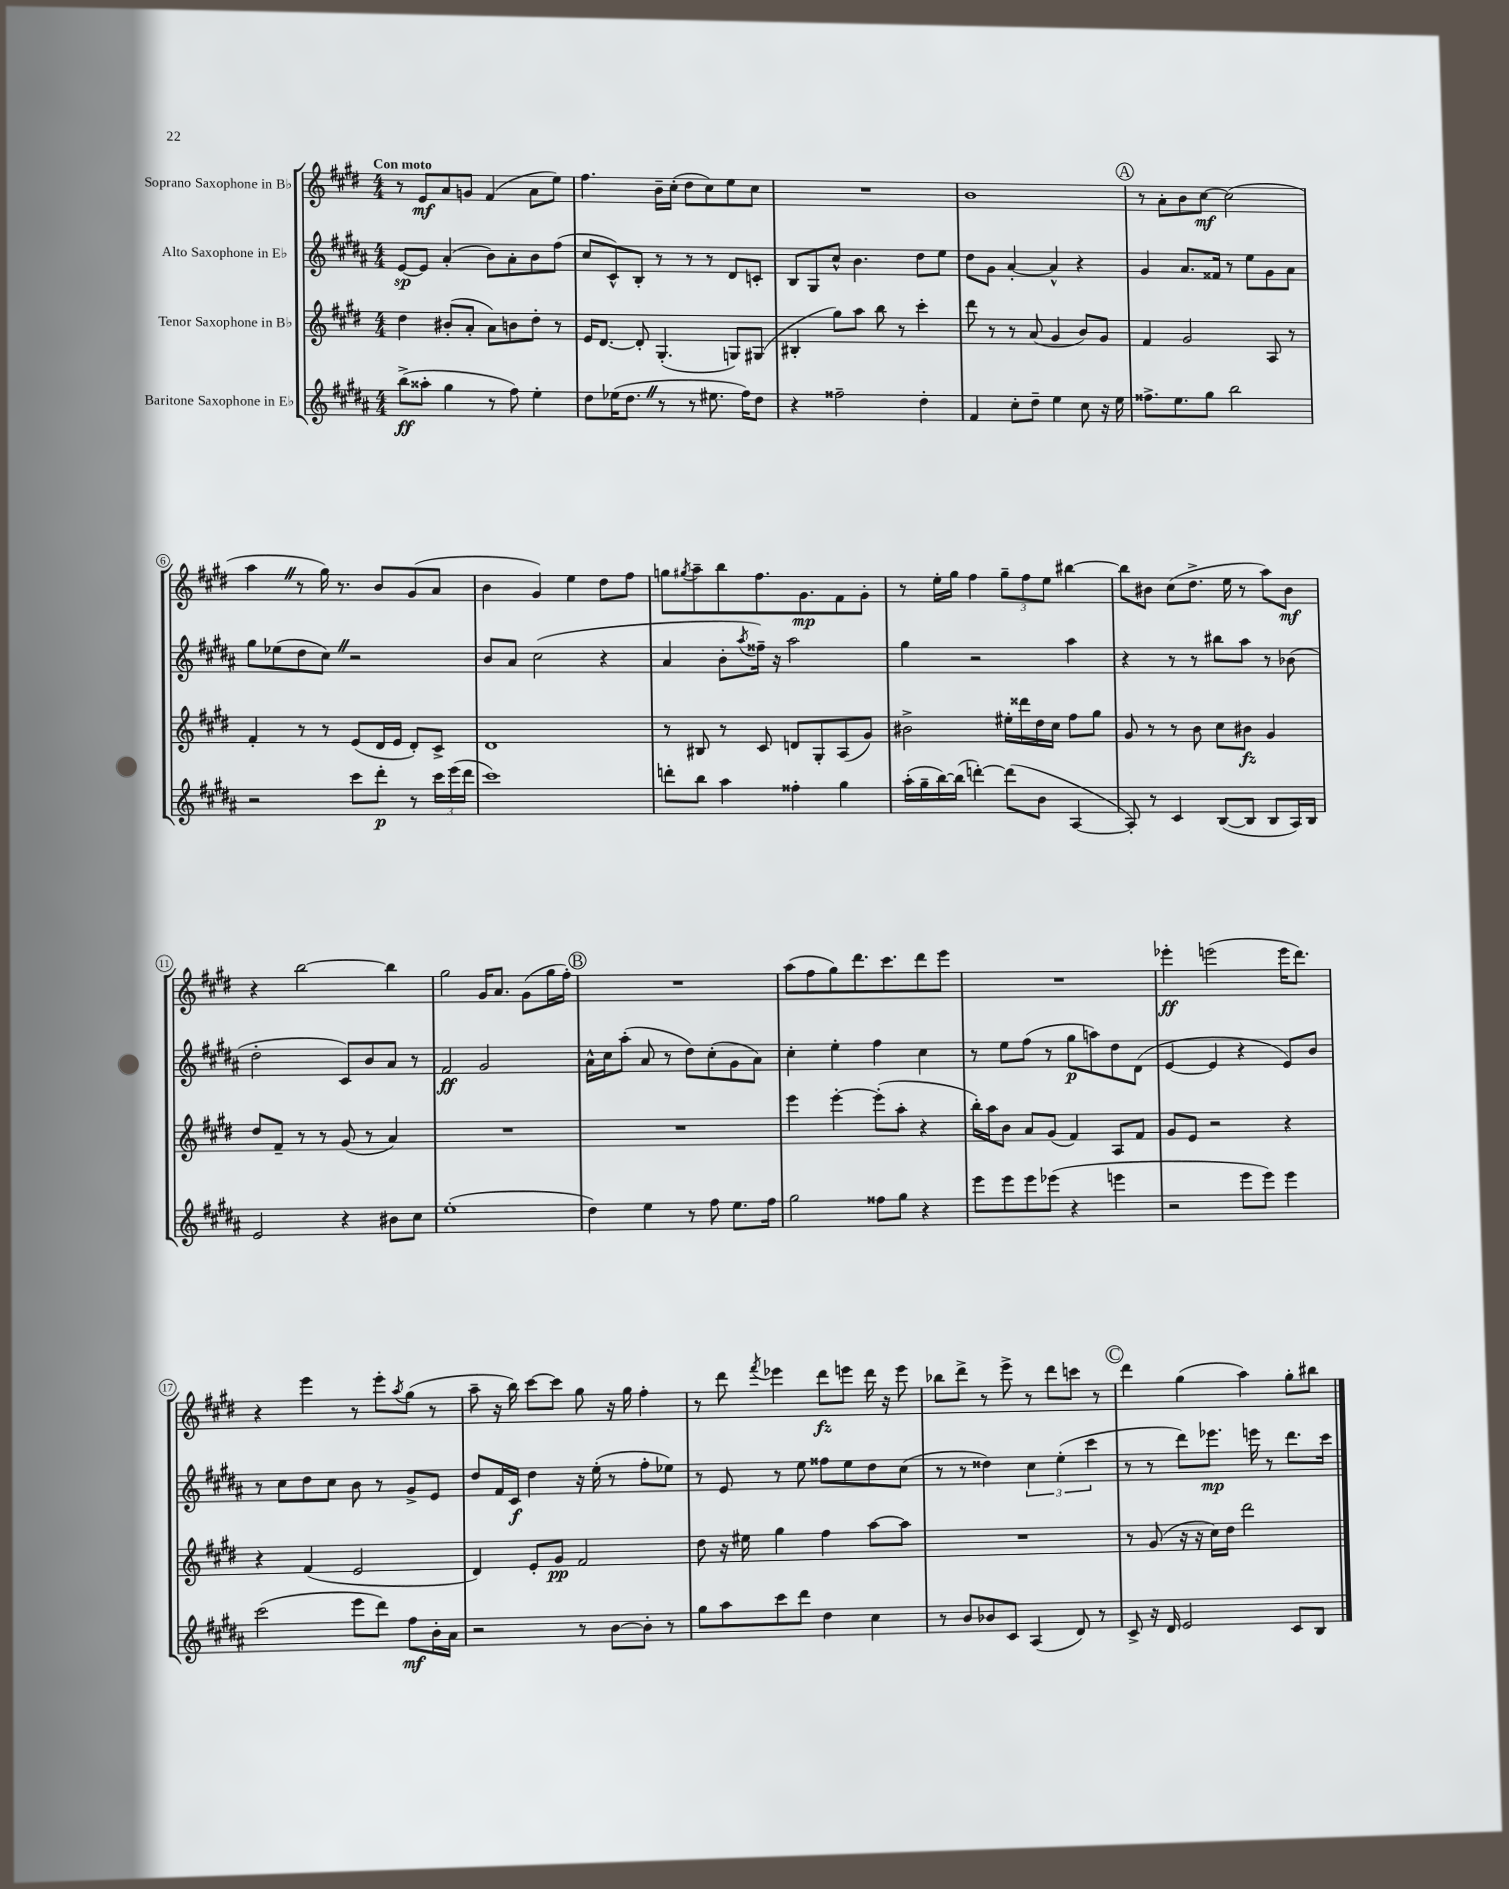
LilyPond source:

<<
\new StaffGroup <<
\new Staff = "s0" \with { instrumentName = "Soprano Saxophone in Bb" } {
    \clef treble \key e \major \numericTimeSignature \time 4/4 \tempo "Con moto"
    r8 e'8\mf a'8 g'8 fis'4( a'8 e''8) |
    fis''4. b'16-- cis''16-.( dis''8 cis''8) e''8 cis''8 |
    R1 |
    b'1 |
    \mark \markup { \circle "A" } r8 a'8-. b'8 cis''8~\mf cis''2( |
    a''4 \once \override BreathingSign.text = \markup { \musicglyph "scripts.caesura.straight" } \breathe r8 gis''16) r8. b'8 gis'8( a'8 |
    b'4 gis'4) e''4 dis''8 fis''8 |
    g''8 \acciaccatura { gis''8 } a''8-- b''8 fis''8. gis'8.\mp fis'8 gis'8-. |
    r8 e''16-. gis''16 fis''4 \tuplet 3/2 { gis''8-- fis''8 e''8 } bis''4~ |
    bis''8 bis'8 cis''8( dis''8.-> e''16 r8 a''8) bis'8\mf |
    r4 b''2~ b''4 |
    gis''2 gis'16 a'8. gis'8( gis''16 fis''16-.) |
    \mark \markup { \circle "B" } R1 |
    a''8( fis''8 gis''8) dis'''8. cis'''8. dis'''8 e'''8 |
    R1 |
    ees'''4-.\ff e'''2( e'''16 dis'''8.) |
    r4 e'''4 r8 e'''8-. \acciaccatura { a''8 } gis''8( r8 |
    a''8-- r16 b''16) cis'''8~ cis'''8 gis''8 r16 gis''16 fis''4-. |
    r8 dis'''8 \acciaccatura { fis'''8 } ees'''4 dis'''8\fz e'''8 dis'''16 r16 e'''8 |
    bes''8 dis'''8-> r8 e'''8-> r8 dis'''8 c'''8 r8 |
    \mark \markup { \circle "C" } dis'''4 gis''4( a''4) gis''8-. bis''8 \bar "|." |
}
\new Staff = "s1" \with { instrumentName = "Alto Saxophone in Eb" } {
    \clef treble \key b \major \numericTimeSignature \time 4/4
    e'8~\sp e'8 ais'4-.( b'8) ais'8-. b'8 fis''8( |
    cis''8 cis'8-^) b8-. r8 r8 r8 dis'8 c'8-. |
    b8 gis8 cis''8-^ b'4. dis''8 e''8 |
    dis''8 gis'8 ais'4~-. ais'4-^ r4 |
    \mark \markup { \circle "A" } gis'4 ais'8. fisis'16 r8 e''8 gis'8 ais'8 |
    gis''8 ees''8( dis''8 cis''8) \once \override BreathingSign.text = \markup { \musicglyph "scripts.caesura.straight" } \breathe r2 |
    b'8 ais'8 cis''2( r4 |
    ais'4 b'8-. \acciaccatura { ais''8 } fisis''16--) r16 ais''2 |
    gis''4 r2 ais''4 |
    r4 r8 r8 bis''8 ais''8 r8 bes'8( |
    dis''2-. cis'8) b'8 ais'8 r8 |
    fis'2\ff gis'2 |
    \mark \markup { \circle "B" } ais'16-^ cis''16 ais''8-.( ais'8 r8 dis''8) cis''8-.( gis'8 ais'8) |
    cis''4-. e''4-. fis''4 cis''4 |
    r8 e''8 fis''8( r8 gis''8\p a''8) dis''8 dis'8( |
    e'4~ e'4 r4 e'8) b'8 |
    r8 cis''8 dis''8 cis''8 b'8 r8 gis'8-> e'8 |
    dis''8 fis'16 cis'16\f dis''4 r16 e''16-.( r8 fis''8-. ees''8) |
    r8 e'8 r8 e''8 fisis''8 e''8 dis''8 cis''8( |
    r8 r8 disis''4) \tuplet 3/2 { cis''4 e''4-.( cis'''4 } |
    \mark \markup { \circle "C" } r8 r8 dis'''8) ees'''8.\mp e'''16 r8 dis'''8. cis'''16 \bar "|." |
}
\new Staff = "s2" \with { instrumentName = "Tenor Saxophone in Bb" } {
    \clef treble \key e \major \numericTimeSignature \time 4/4
    dis''4 bis'8-.( a'8-. a'8) b'8 dis''8-. r8 |
    e'16 dis'8.~ dis'8-. gis4.-.( g8) gis8( |
    bis4-. gis''8) a''8 b''8 r8 cis'''4-. |
    dis'''8 r8 r8 a'8( gis'4 b'8) gis'8 |
    \mark \markup { \circle "A" } fis'4 gis'2 a8 r8 |
    fis'4-. r8 r8 e'8( dis'16 e'16 dis'8-.) cis'8-> |
    dis'1 |
    r8 bis8 r8 cis'8 d'8 gis8-. a8( gis'8) |
    bis'2-> eis''16-. disis'''16 dis''16 cis''16 fis''8 gis''8 |
    gis'8 r8 r8 b'8 cis''8 bis'8\fz gis'4 |
    dis''8 fis'8-- r8 r8 gis'8( r8 a'4) |
    R1 |
    \mark \markup { \circle "B" } R1 |
    e'''4 e'''4~-. e'''8-.( a''8-. r4 |
    b''16-.) a''16 b'8 a'8 gis'8( fis'4) a8 fis'8 |
    gis'8 e'8 r2 r4 |
    r4 fis'4( e'2 |
    dis'4) e'8-. gis'8\pp fis'2 |
    dis''8 r16 eis''16 gis''4 fis''4 a''8~ a''8 |
    R1 |
    \mark \markup { \circle "C" } r8 gis'8( r16 r16 cis''16) dis''16 dis'''2 \bar "|." |
}
\new Staff = "s3" \with { instrumentName = "Baritone Saxophone in Eb" } {
    \clef treble \key b \major \numericTimeSignature \time 4/4
    b''8->\ff( aisis''8-. gis''4 r8 fis''8) e''4-. |
    dis''8 ees''16( dis''8. \once \override BreathingSign.text = \markup { \musicglyph "scripts.caesura.straight" } \breathe r8 r8 eis''8. fis''16) dis''8 |
    r4 fisis''2-- dis''4-. |
    fis'4 cis''8-. dis''8-- e''4 cis''8 r16 e''16 |
    \mark \markup { \circle "A" } fisis''8.-> e''8. gis''8 b''2 |
    r2 cis'''8 dis'''8-.\p r8 \tuplet 3/2 { cis'''16 e'''16( dis'''16 } |
    cis'''1) |
    d'''8-. b''8 ais''4 fisis''4-. gis''4 |
    ais''16-.( gis''16-- b''16~) b''16( d'''4~-.) d'''8( b'8 ais4~ |
    ais8-.) r8 cis'4 b8~( b8 b8 ais16) b16 |
    e'2 r4 bis'8 cis''8 |
    e''1-.( |
    \mark \markup { \circle "B" } dis''4) e''4 r8 fis''8 e''8. fis''16 |
    gis''2 fisis''8 gis''8 r4 |
    e'''8 e'''8 e'''8 ees'''8( r4 e'''4 |
    r2 e'''8 e'''8) e'''4 |
    cis'''2( e'''8 dis'''8) fis''8\mf b'16-. ais'16 |
    r2 r8 b'8~ b'8-. r8 |
    gis''8 ais''8 cis'''8 dis'''8 dis''4 cis''4 |
    r8 b'8 bes'8 cis'8 ais4( dis'8) r8 |
    \mark \markup { \circle "C" } cis'8-> r16 dis'16 e'2 cis'8 b8 \bar "|." |
}
>>
>>
\layout { \context { \Score \override BarNumber.stencil = #(make-stencil-circler 0.1 0.3 ly:text-interface::print) } }
